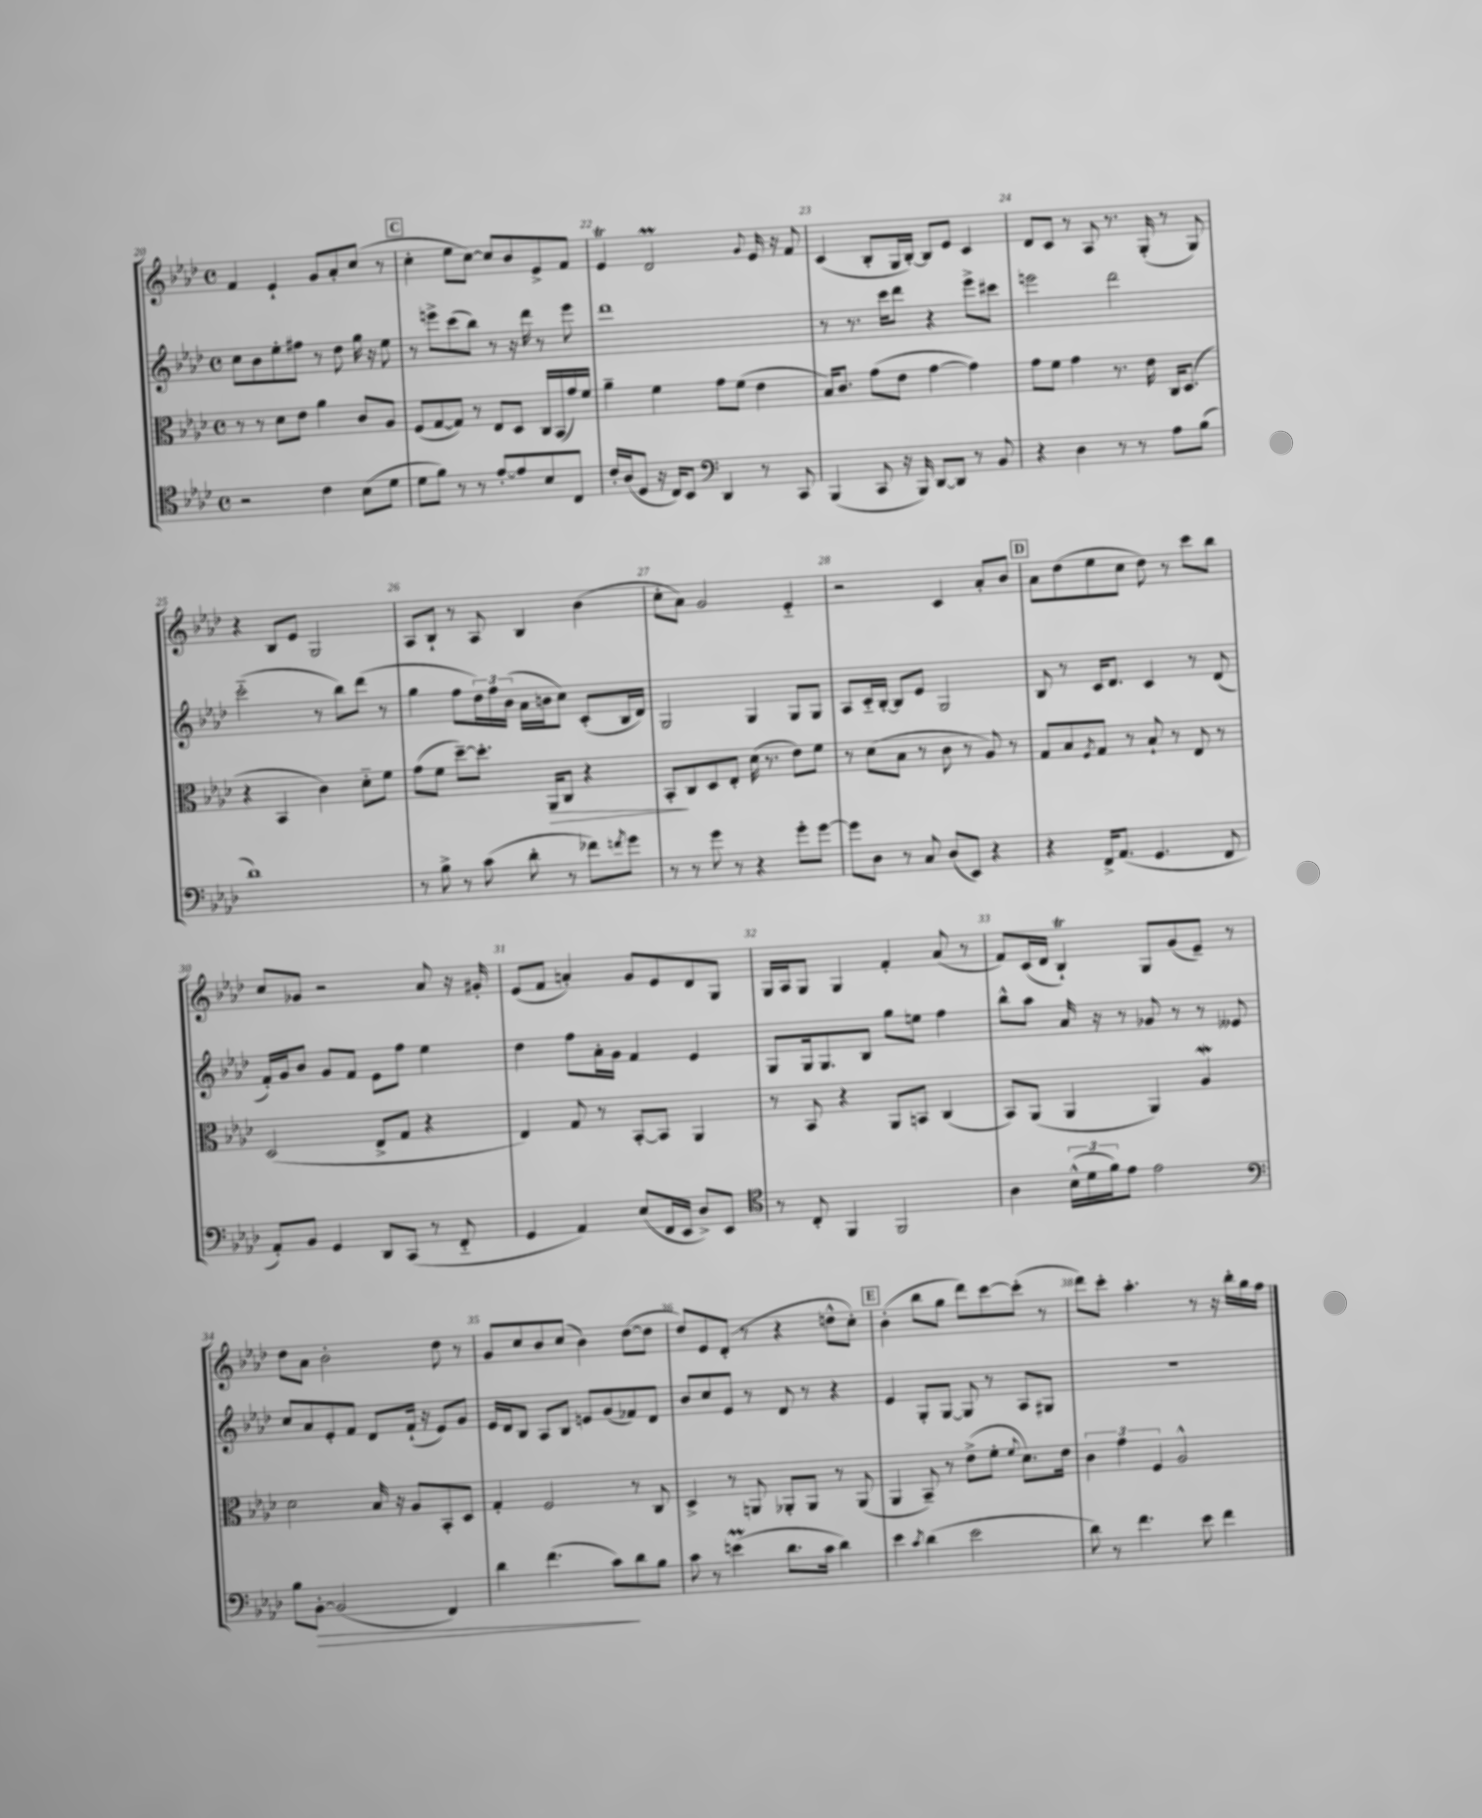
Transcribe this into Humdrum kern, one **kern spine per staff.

**kern	**dynam	**kern	**dynam	**kern	**kern
*part4	*part4	*part3	*part3	*part2	*part1
*staff4	*staff4	*staff3	*staff3	*staff2	*staff1
*clefC4	*	*clefC3	*	*clefG2	*clefG2
*k[b-e-a-d-]	*	*k[b-e-a-d-]	*	*k[b-e-a-d-]	*k[b-e-a-d-]
*M4/4	*	*M4/4	*	*M4/4	*M4/4
*met(c)	*	*met(c)	*	*met(c)	*met(c)
=20	=20	=20	=20	=20	=20
2r	.	8r	.	8cc\L	4f/
.	.	8r	.	8b-\	.
.	.	8d-\L	.	8ee-'\	4e-`/
.	.	8e-\J	.	8ff#X\J	.
4c\	.	4a-\	.	8r	8g/L
.	.	.	.	8dd-\	8a-'/
(8B-\L	.	8c/L	.	16gg\	(8cc/J
.	.	.	.	16r	.
8d-\J	.	8A-/J	.	8ee-\	8r
!!LO:REH:place=s1:t=C
=21	=21	=21	=21	=21	=21
8d-\L	.	(8F/L	.	8r	4cc'\
8f\J)	.	[8G/	.	8eeen^\L	.
8r	.	8G/J])	.	(8ccc\	8ee-\L
8r	.	8r	.	8bb-\J)	[8cc\J)
[8e-'/L	.	8E-/L	.	8r	8cc/L]
8e-/]	.	8D-/J	.	16r	8b-/
.	.	.	.	16ddd-\	.
8B-/	.	16C/LL	.	8r	8e-^/
.	.	(16BB-/	.	.	.
8C/J	.	16g/)	.	8eee\	8f/J
.	.	16f/JJ	.	.	.
=22	=22	=22	=22	=22	=22
16c'/LL	.	4a-~\	.	1ddd-	4e-T/
(16A-/J	.	.	.	.	.
8D-/J	.	.	.	.	.
16r	.	4f\	.	.	2d-M/
16C/KL)	.	.	.	.	.
8BB-/J	.	.	.	.	.
*clefF4	*	*	*	*	*
4DD-/	.	8g\L	.	.	.
.	.	(8f\J	.	.	.
.	.	.	.	.	8qqg/
8r	.	4e-\	.	.	16e-/
.	.	.	.	.	16r
8CC/	.	.	.	.	8f/
=23	=23	=23	=23	=23	=23
(4BBB-/	.	16B-/KL)	.	8r	(4c/
.	.	8.c/J	.	.	.
.	.	.	.	8.r	.
8CC/	.	(8g\L	.	.	8B-'/L
.	.	.	.	16ccc\KL	.
16r	.	8e-\J	.	8ddd-\J	16G/L
16BBB-/)	.	.	.	.	[16B-'/JJ)
[8DD-/L	.	[4g\	.	4r	8B-/L]
8DD-/J]	.	.	.	.	8e-/J
8r	.	4g\])	.	8eee-^\L	4c/
8BB-/	.	.	.	8ccc#X\J	.
=24	=24	=24	=24	=24	=24
4r	.	8g\L	.	2eeen\	8d-/L
.	.	8f\J	.	.	8c/J
4D-\	.	4g\	.	.	8r
.	.	.	.	.	8A-/
8r	.	8.r	.	2ddd-\	8.r
8r	.	.	.	.	.
.	.	16e-\	.	.	(16G'/
8A-\L	.	16C/KL	.	.	8r
.	.	(8.D-/J	.	.	.
(8B-\J	.	.	.	.	8G/)
!!LO:LB:g=z
=25	=25	=25	=25	=25	=25
1d-)	.	4r	.	(2ccc\	4r
.	.	4BB-/	.	.	8B-/L
.	.	.	.	.	8e-/J
.	.	4c\)	.	8r	2G/
.	.	.	.	8bb-\L)	.
.	.	8d-\L	.	(8ddd-\J	.
.	.	8f\J	.	8r	.
=26	=26	=26	=26	=26	=26
8r	.	(8g\L	.	4gg\	8A-/L
8B-^\	.	8f\J	.	.	8B-`/J
8r	.	[8dd-~\L)	.	8ff\L	8r
(8c\	.	8.dd-'\J]	.	24dd-\L)	8A-/
.	.	.	.	24ff\	.
.	.	.	.	(24b-\JJ	.
8d-'\	.	.	.	16a-\LL	4B-/
!	!	!	!LO:HP:b	!	!
.	.	16AA-/KL	>	16bn\J	.
8r	.	8C/J	.	8cc\J)	.
8f-X\L)	.	4r	.	(8c'/L	(4b-\
8qfn/	.	.	.	.	.
8g\J	.	.	.	16B-/L	.
.	.	.	.	16d-/JJ)	.
=27	=27	=27	=27	=27	=27
8r	.	8BB-'/L	.	2G/	8cc'\L
8r	.	8C/	]	.	8a-\J)
8g\	.	8D-/	.	.	2g/
8r	.	8E-'/J	.	.	.
4r	.	(16d-\	.	4G/	.
.	.	8.r	.	.	.
8g'\L	.	8e-\L)	.	8G/L	4e-/
[8g\J	.	8f\J	.	8G/J	.
=28	=28	=28	=28	=28	=28
8g\L]	.	8r	.	8A-/L	2r
8D-\J	.	(8d-\L	.	16c/L	.
.	.	.	.	[16B-'/JJ	.
8r	.	8B-\J	.	8B-/L]	.
8C/	.	8r	.	8e-/J	.
(8D-/L	.	8c\	.	2G/	4c/
8EE-/J)	.	8r	.	.	.
4r	.	8A-/)	.	.	8a-'/L
.	.	8r	.	.	8b-/J
!!LO:REH:place=s1:t=D
=29	=29	=29	=29	=29	=29
4r	.	8G/L	.	8B-/	8a-\L
.	.	8B-/	.	8r	(8dd-\
.	.	8qF/	.	.	.
16FF^/KL	.	8G/J	.	16c/KL	8ee-\
(8.AA-/J	.	.	.	8.d-/J	.
.	.	8r	.	.	8cc\J
4.GG/	.	8B-`/	.	4c/	8dd-\)
.	.	8r	.	.	8r
.	.	8E-/	.	8r	8ccc\L
8FF/	.	8r	.	(8d-/	8bb-\J
!!LO:LB:g=z
=30	=30	=30	=30	=30	=30
8AA-'/L)	.	(2D-/	.	16f'/LL)	8cc/L
.	.	.	.	16g/J	.
8BB-/J	.	.	.	8b-/J	8g-X/J
4GG/	.	.	.	8g/L	2r
.	.	.	.	8f/J	.
8DD-/L	.	8E-^/L	.	8e-\L	.
(8CC/J	.	8G/J	.	8ff\J	.
8r	.	4r	.	4ee-\	8a-/
8FF/	.	.	.	.	16r
.	.	.	.	.	16g#X'/
=31	=31	=31	=31	=31	=31
4GG/	.	4E-/)	.	4dd-\	(8e-/L
.	.	.	.	.	8f/J
4AA-/)	.	8G/	.	8ff\L	4an'/)
.	.	8r	.	16a-'\L	.
.	.	.	.	16g\JJ	.
(8E-/L	.	[8BB-'/L	.	4f/	8g/L
16FF/L	.	8BB-/J]	.	.	8e-/
16EE-/JJ	.	.	.	.	.
8D-^/L)	.	4AA-/	.	4e-/	8d-/
8EE-/J	.	.	.	.	8G/J
=32	=32	=32	=32	=32	=32
*clefC4	*	*	*	*	*
8r	.	8r	.	8G/L	16G/LL
.	.	.	.	.	16A-/J
8C'/	.	8BB-/	.	16G/k	8G/J
.	.	.	.	8.G/	.
4FF/	.	4r	.	.	4G/
.	.	.	.	8B-/J	.
2FF/	.	8AA-/L	.	8gg\L	4f'/
.	.	8BBn/J	.	8een\J	.
.	.	(4C/	.	4ff\	(8a-/
.	.	.	.	.	8r
=33	=33	=33	=33	=33	=33
4A-\	.	8BB-/L)	.	8bb-^^\L	8f/L)
.	.	(8AA-/J	.	8aa-\J	(16c/L
.	.	.	.	.	16d-/JJ
(24B-^^\LL	.	4AA-/	.	16a-/	4B-T`/)
24d-\	.	.	.	.	.
.	.	.	.	16r	.
24f\J)	.	.	.	.	.
8e-\J	.	.	.	8r	.
2e-\	.	4AA-/)	.	8g-X/	8G/L
.	.	.	.	8r	(8g/
.	.	4A-w/	.	8r	8e-~/J)
.	.	.	.	8e--X/	8r
!!LO:LB:g=z
=34	=34	=34	=34	=34	=34
*clefF4	*	*	*	*	*
8B-\L	.	2d-\	.	8cc/L	8dd-\L
!	!LO:HP:b	!	!	!	!
[8BB-'\J	>	.	.	8a-/	8a-\J
(2BB-/]	.	.	.	8e-'/	2b-'\
.	.	.	.	8f/J	.
.	.	16B-/	.	8d-/L	.
.	.	16r	.	.	.
.	.	8A-/L	.	(16f`/Jk	.
.	.	.	.	16r	.
4FF/)	.	8BB-'/	.	8e-/L)	8dd-\
.	.	8D-/J	.	8g/J	8r
=35	=35	=35	=35	=35	=35
4d-\	.	4G'/	.	16e-/LL	8g/L
.	.	.	.	16d-/J	.
.	.	.	.	8B-/J	8cc/
(4.f\	.	2F/	.	8A-/L	8b-/
.	.	.	.	8B-/J	(8cc/J
.	.	.	.	8en/L	4b-\)
8c\L)	.	.	.	(8g/	.
8d-\	]	8r	.	8f-X/)	([8dd-\L
8B-\J	.	8C/	.	8d-/J	8dd-\J]
=36	=36	=36	=36	=36	=36
8c\	.	4D-^/	.	8b-/L	8dd-/L)
8r	.	.	.	8cc/	8e-/
(4enm\	.	8r	.	8e-/J	(8d-'/J
.	.	8AAn/	.	8r	8r
8.d-\L	.	8AA-X'/L	.	8d-/	4r
.	.	8AA-/J	.	8r	.
16c\Jk	.	.	.	.	.
4d-\)	.	8r	.	4r	8ddn^^\L
.	.	(8AA-/	.	.	8cc'\J)
!!LO:REH:place=s1:t=E
=37	=37	=37	=37	=37	=37
4e-\	.	4AA-/	.	4e-/	(4b-'\
8qc/	.	.	.	.	.
(4d-\	.	8BB-~/)	.	8G'/L	8bb-\L
.	.	8r	.	[8G/J	8gg\J
2e-\	.	(8e-^\L	.	8G/]	8ddd-\L)
.	.	8f'\J	.	8r	[8ccc\
.	.	8qqf/	.	.	.
.	.	8.d-\L)	.	8A-/L	(8ccc'\J]
.	.	.	.	8G#X/J	8r
.	.	16e-\Jk	.	.	.
=38	=38	=38	=38	=38	=38
8d-\)	.	6c\	.	1r	8ddd-\L)
8r	.	.	.	.	8ccc'\J
.	.	6g\	.	.	.
4.f\	.	.	.	.	4.aa-'\
.	.	6F/	.	.	.
.	.	2A-^^/	.	.	.
8e-\	.	.	.	.	8r
4f\	.	.	.	.	16r
.	.	.	.	.	16bb-'\LL
.	.	.	.	.	16gg\
.	.	.	.	.	16ff\JJ
==	==	==	==	==	==
*-	*-	*-	*-	*-	*-
